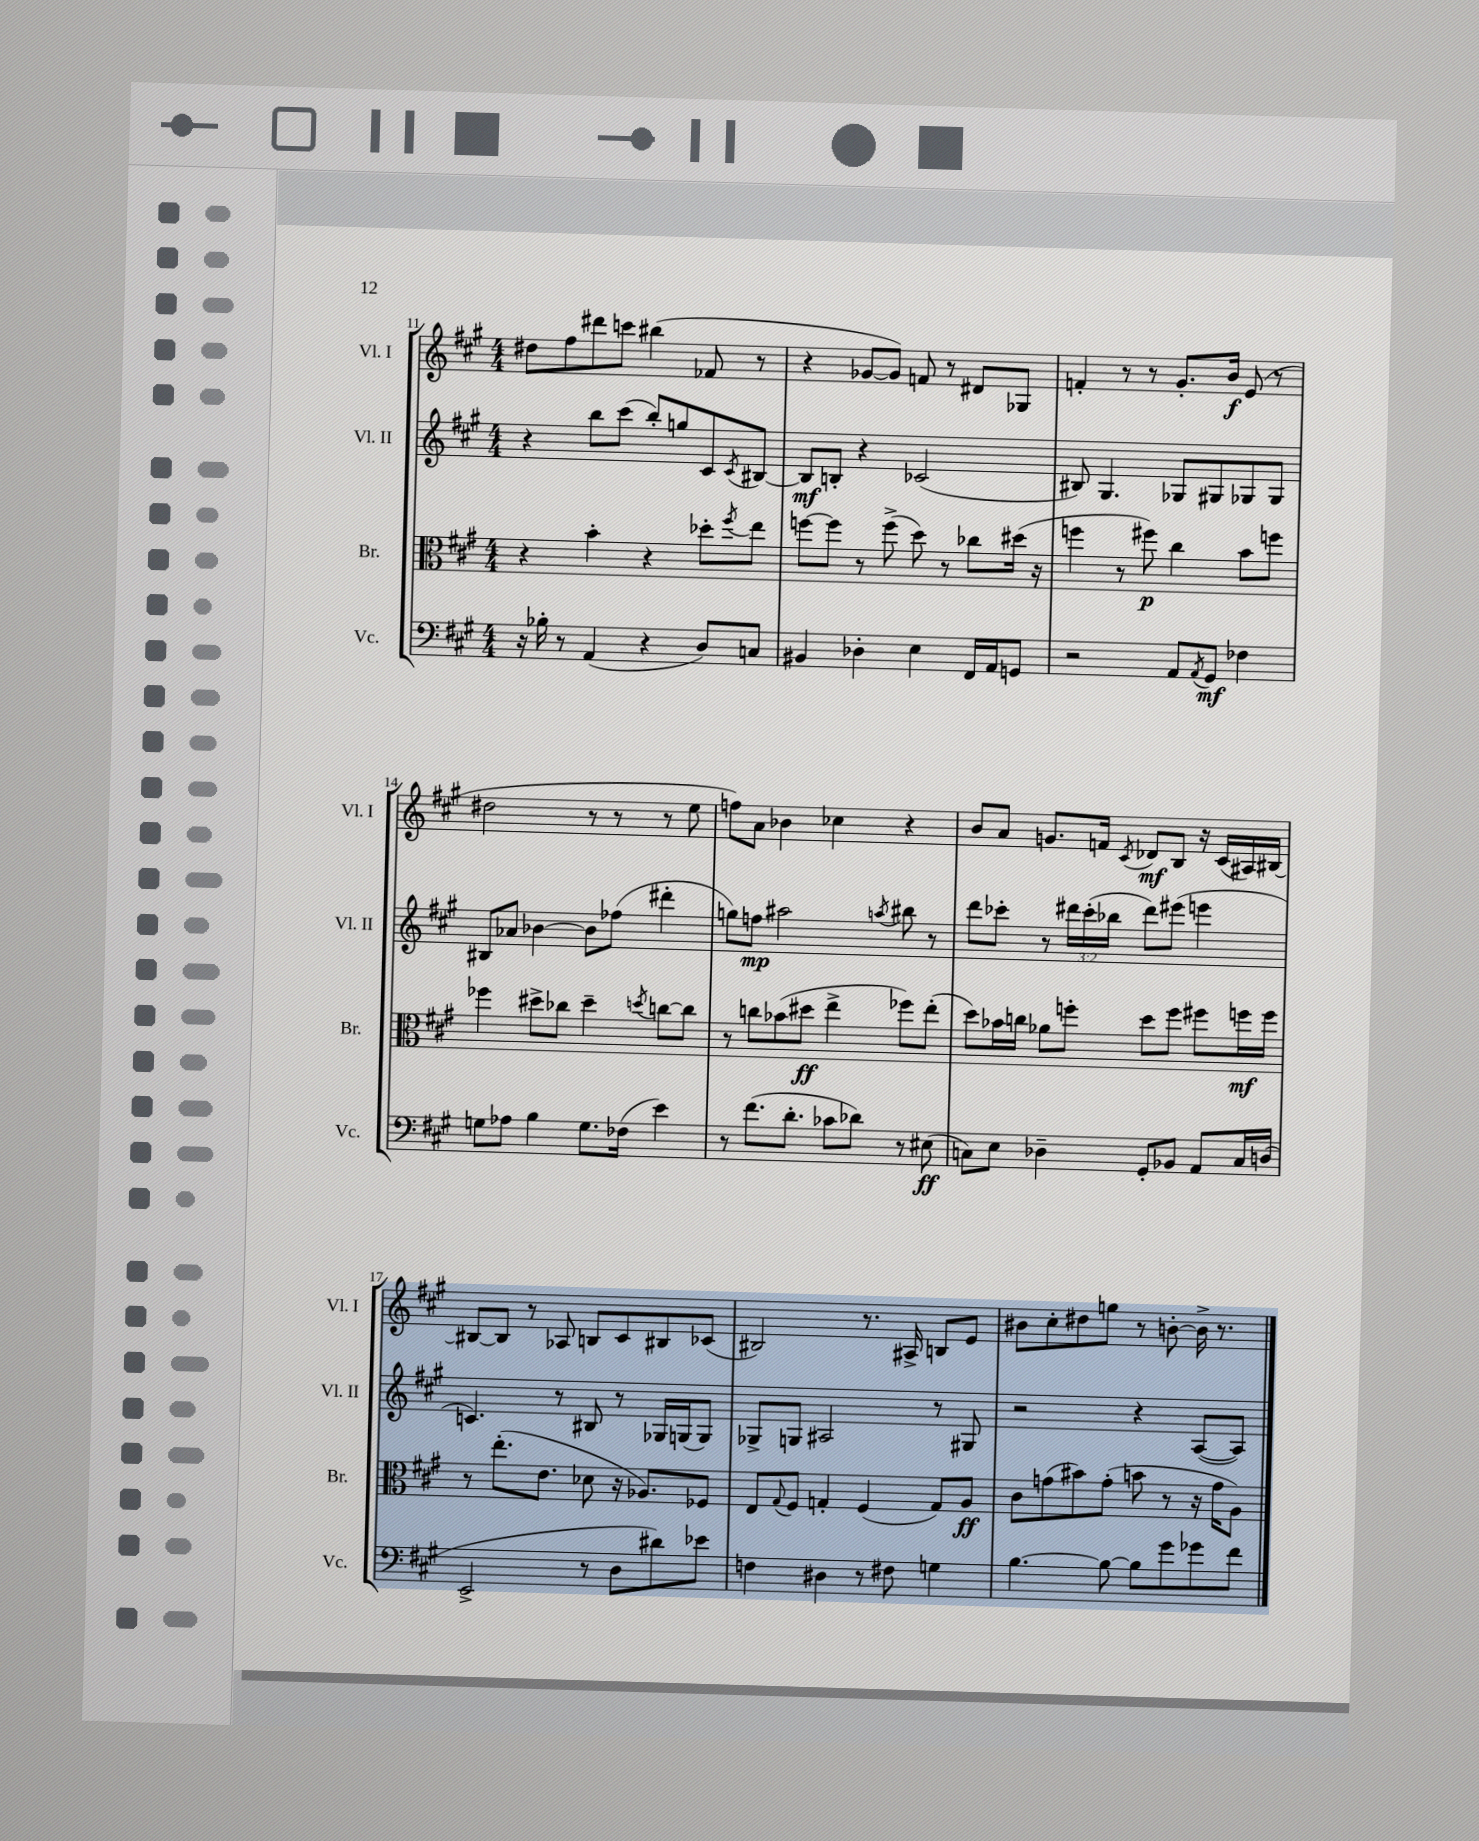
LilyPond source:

<<
\new StaffGroup <<
\new Staff = "s0" \with { instrumentName = "Vl. I" shortInstrumentName = "Vl. I" } {
    \clef treble \key a \major \numericTimeSignature \time 4/4
    dis''8 fis''8 dis'''8 c'''8 bis''4( fes'8 r8 |
    r4 ges'8~ ges'8) f'8 r8 dis'8 ges8 |
    f'4-. r8 r8 gis'8.-. b'16\f e'8( r8 |
    dis''2 r8 r8 r8 e''8 |
    f''8) a'8 bes'4 ces''4 r4 |
    b'8 a'8 g'8. f'16 \acciaccatura { cis'8 } des'8\mf b8 r16 cis'16( ais16) bis16~ |
    bis8~ bis8 r8 aes8 b8 cis'8 bis8 ces'8( |
    bis2) r8. ais16-> b8 e'8 |
    bis'8 cis''8-. dis''8 g''8 r8 b'8~-. b'16-> r8. \bar "|." |
}
\new Staff = "s1" \with { instrumentName = "Vl. II" shortInstrumentName = "Vl. II" } {
    \clef treble \key a \major \numericTimeSignature \time 4/4 \override Staff.TupletNumber.text = #tuplet-number::calc-fraction-text
    r4 b''8 cis'''8( b''8-.) g''8 cis'8 \acciaccatura { cis'8 } bis8~ |
    bis8\mf b8-. r4 ces'2( |
    bis8) gis4. ges8 gis8 ges8 ges8 |
    bis8 aes'8 bes'4~ bes'8 fes''8( dis'''4-. |
    g''8) f''8\mp ais''2 \acciaccatura { a''8 } bis''8 r8 |
    d'''8 ces'''8-. r8 \tuplet 3/2 { dis'''16 ces'''16-.( bes''16 } dis'''8) eis'''8( e'''4 |
    c'4.) r8 bis8 r8 ges16 g16( g8) |
    ges8-> g8 ais2 r8 gis8 |
    r2 r4 a8~( a8) \bar "|." |
}
\new Staff = "s2" \with { instrumentName = "Br." shortInstrumentName = "Br." } {
    \clef alto \key a \major \numericTimeSignature \time 4/4
    r4 b'4-. r4 des''8-. \acciaccatura { fis''8 } e''8 |
    f''8~ f''8 r8 f''8->( d''8) r8 ces''8 dis''16( r16 |
    f''4 r8 fis''8\p) cis''4 b'8 f''8 |
    fes''4 dis''8-> ces''8 dis''4-- \acciaccatura { d''8 } c''8~ c''8 |
    r8 c''8 bes'8( dis''8\ff e''4-> fes''8) e''8-.( |
    d''8) bes'16 c''16 aes'8 f''8-. d''8 f''8 fis''8 f''16\mf f''16 |
    r8 e''8.-.( e'8. des'8 r16 aes8.) fes8 |
    e8 \appoggiatura { gis8 } fis8 g4-. fis4( g8) a8\ff |
    cis'8 g'8( bis'8) g'8-.( b'8 r8 r16 g'16 a8) \bar "|." |
}
\new Staff = "s3" \with { instrumentName = "Vc." shortInstrumentName = "Vc." } {
    \clef bass \key a \major \numericTimeSignature \time 4/4
    r16 bes16-. r8 a,4( r4 d8) c8 |
    bis,4 des4-. e4 fis,16 a,16 g,8 |
    r2 a,8 \acciaccatura { a,8 } gis,8\mf fes4 |
    g8 aes8 b4 g8. fes16( e'4) |
    r8 fis'8.( d'8.-. ces'8 des'8) r8 eis8\ff( |
    c8) e8 des4-- gis,8-. bes,8 a,8 c16 d16( |
    e,2-> r8 d8 dis'8) ees'8 |
    f4 dis4 r8 fis8 g4 |
    b4.~ b8~ b8 gis'8 ges'8 fis'8 \bar "|." |
}
>>
>>
\layout { \context { \Score currentBarNumber = #11 } }
